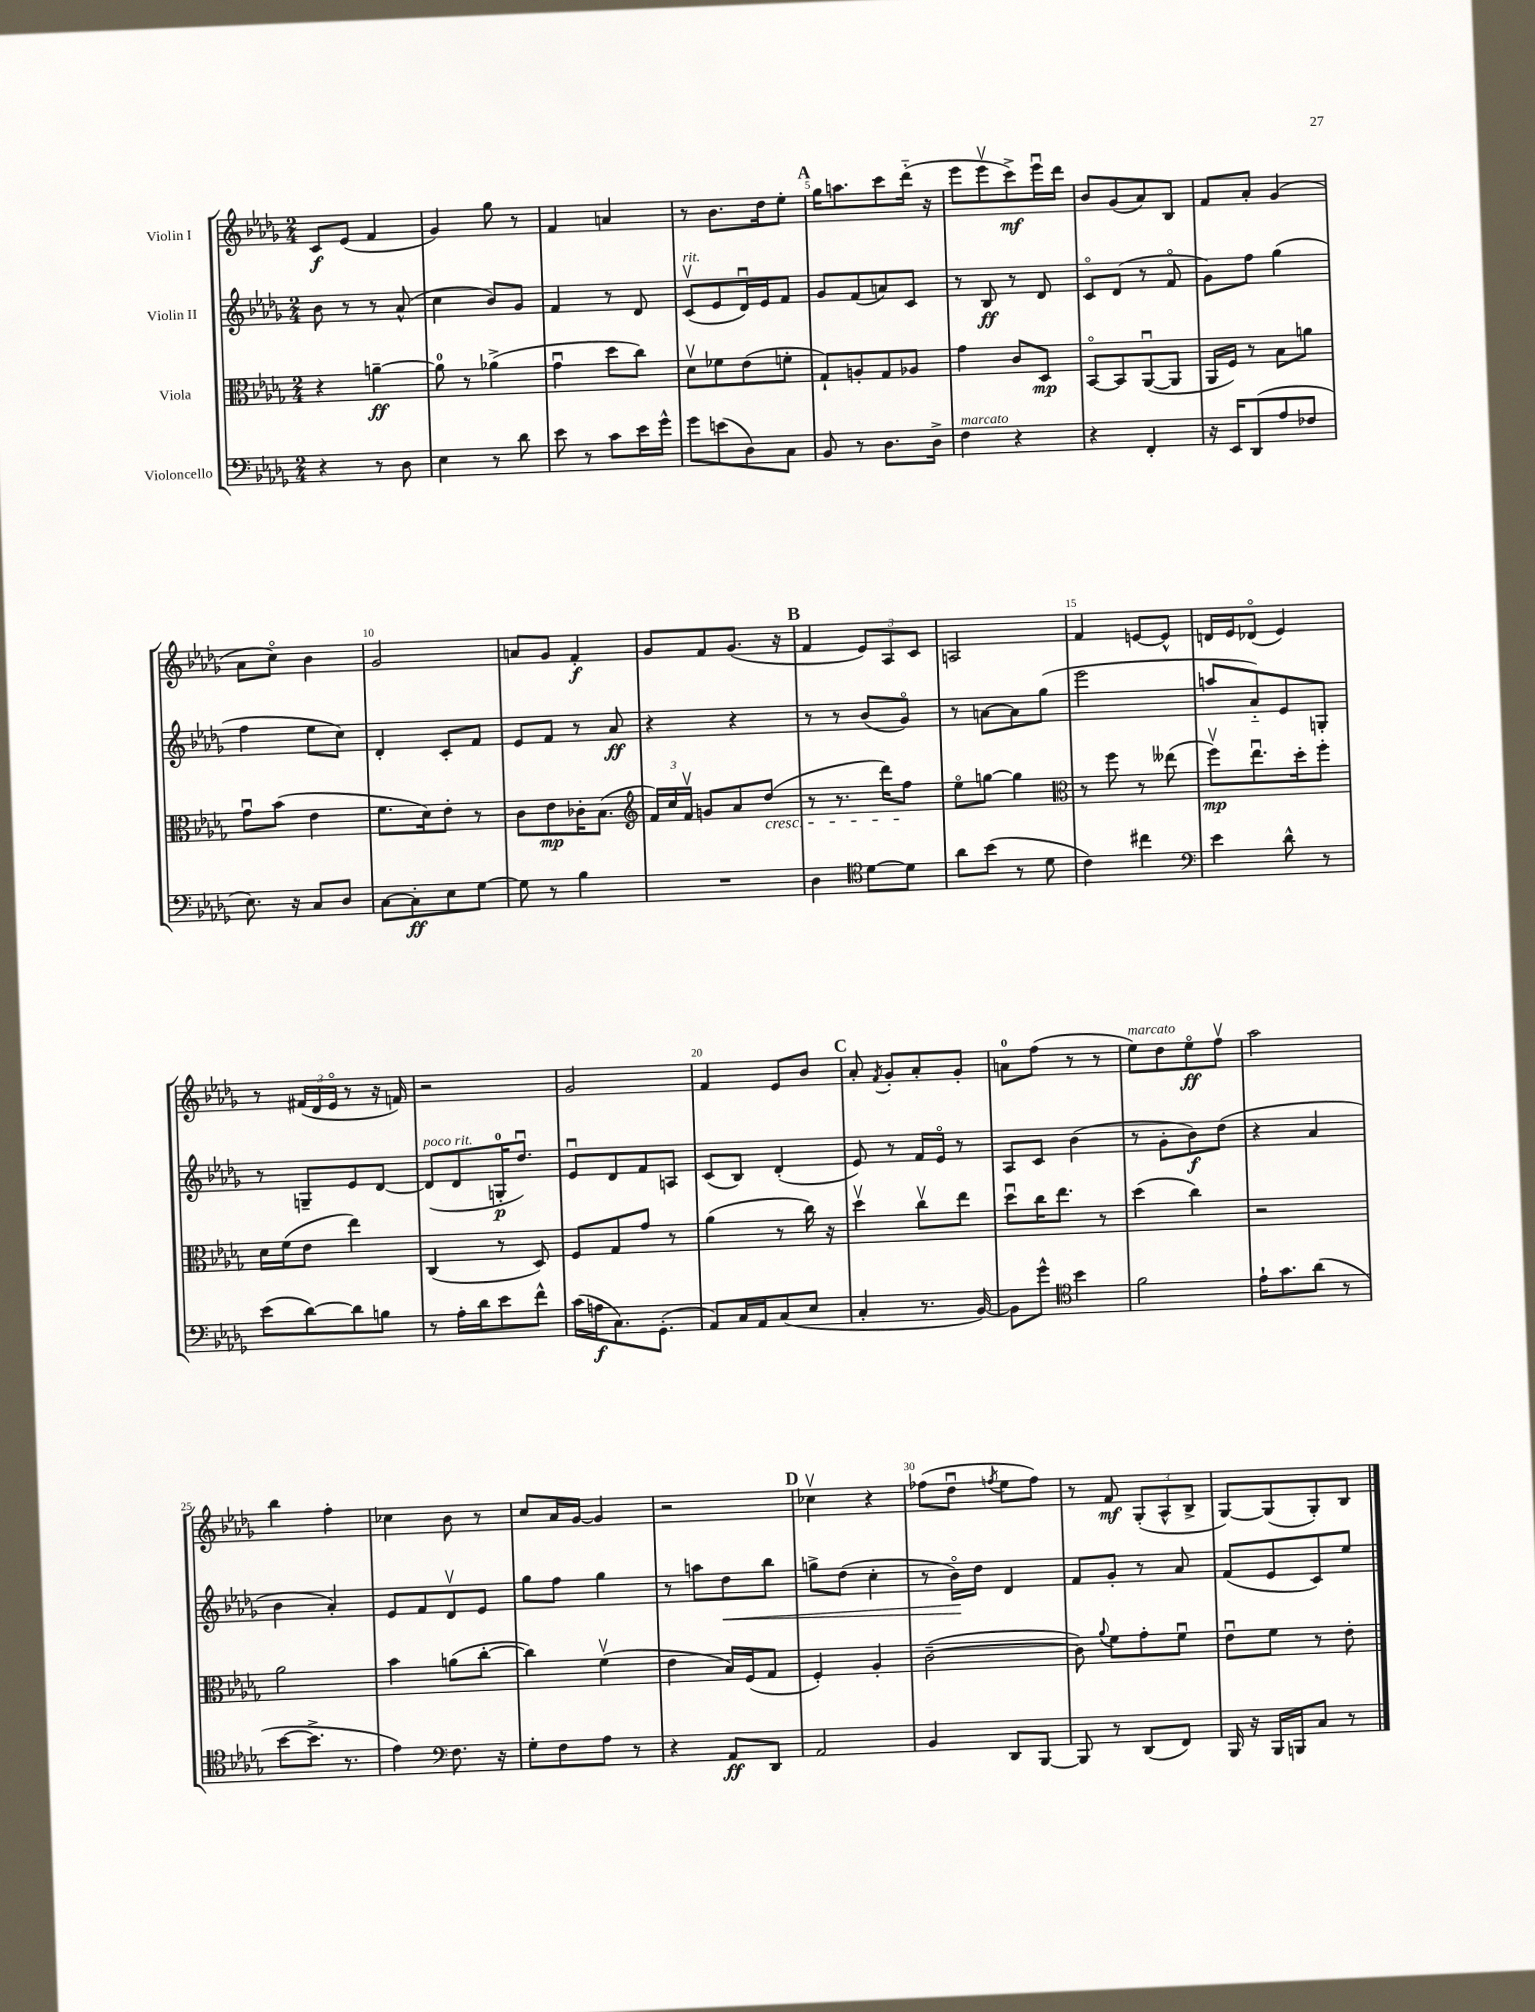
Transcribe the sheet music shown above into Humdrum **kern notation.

**kern	**kern	**kern	**kern
*staff4	*staff3	*staff2	*staff1
*clefF4	*clefC3	*clefG2	*clefG2
*k[b-e-a-d-g-]	*k[b-e-a-d-g-]	*k[b-e-a-d-g-]	*k[b-e-a-d-g-]
*M2/4	*M2/4	*M2/4	*M2/4
4r	4r	8b-	8c
.	.	8r	(8e-
8r	[4a~	8r	4f
8D-	.	(8a-^^	.
=	=	=	=
4E-	8a]	4cc	4g-)
.	8r	.	.
8r	(4a-^	8b-)	8gg-
8d-	.	8g-	8r
=	=	=	=
8e-	4g-u	4f	4f
8r	.	.	.
8c	8dd-	8r	4a
16e-	8cc)	8d-	.
16g-^^	.	.	.
=	=	=	=
8g-	8d-v	(8cv	8r
(8e	8f-	8e-	8.b-
8D-)	(8e-	16d-u)	.
.	.	16e-	16dd-
8C	8f'	8f	8ee-'
=	=	=	=
8BB-	8G-`)	8g-	16gg-
.	.	.	8.aa
8r	8A'	(8f	.
8.D-	8G-	8a)	8ccc
.	8A-	8c	(16ddd-'~
16D-^	.	.	16r
=	=	=	=
4F	4g-	8r	8eee-
.	.	8B-	8eee-v
4r	8c	8r	8ccc^)
.	8D-	8d-	16eee-u
.	.	.	16ddd-
=	=	=	=
4r	[8BB-o	8co	8b-
.	8BB-]	(8d-	(8g-
4FF'	([8AA-u	8r	8a-)
.	8AA-]	8fo	8B-
=	=	=	=
16r	16AA-	8g-)	8f
16EE-	16F)	.	.
(8DD-	8r	8ff	8a-'
8A-	8B-	(4gg-	(4g-
8F-	8a	.	.
=	=	=	=
8.E-)	8g-u	4ff	8a-
.	(8b-	.	8cco)
16r	.	.	.
8C	4e-	8ee-	4b-
8D-	.	8cc)	.
=	=	=	=
[8C	8.f	4d-'	2g-
8C']	.	.	.
.	16d-)	.	.
8E-	8e-'	8c'	.
[8G-	8r	8f	.
=	=	=	=
8G-]	8c	8e-	8a
8r	8e-	8f	8g-
4B-	16c-'	8r	4f'
.	(8.B-	.	.
.	.	8a-	.
=	=	=	=
*	*clefG2	*	*
2r	24f)	4r	8g-
.	24cc	.	.
.	24fv	.	.
.	8g	.	8f
.	8a-	4r	(8.g-
.	(8dd-	.	.
.	.	.	16r
=	=	=	=
4D-	8r	8r	4f
.	8.r	8r	.
*clefC4	*	*	*
[8d-	.	(8b-	12e-)
.	16ddd-)	.	.
.	.	.	12A-
8d-]	8ff	8g-o)	.
.	.	.	12c
=	=	=	=
8a-	8ee-o	8r	2A
(8b-	[8gg	[8a	.
8r	4gg]	8a]	.
8d-	.	(8gg-	.
=	=	=	=
*	*clefC3	*	*
4c)	8r	2eee-	4f
.	8ff	.	.
4cc#	8r	.	[8e
.	(8ee--	.	8e^^]
=	=	=	=
*clefF4	*	*	*
4e-	8ffv)	8aa	16d
.	.	.	16e-
.	8.ee-u	8a-'~)	(8d-o
8d-^^	.	8e-	4e-)
.	16dd-'	.	.
8r	8ff'	8G'	.
=	=	=	=
(8e-	16d-	8r	8r
.	(16f	.	.
[8d-)	8e-	8G~	(24f#
.	.	.	24d-
.	.	.	24e-o
8d-]	4ee-)	8e-	8r
8B	.	[8d-	16r
.	.	.	16f)
=	=	=	=
8r	(4C	(8d-]	2r
16A-'	.	8d-	.
16d-	.	.	.
8e-	8r	16G'	.
.	.	8.dd-u)	.
8f^^	8D-)	.	.
=	=	=	=
(16c	8F	8e-u	2g-
16A	.	.	.
8.C)	8G-	8d-	.
.	8g-	8f	.
(8.GG-'	.	.	.
.	8r	8A	.
=	=	=	=
8AA-)	(4a-	(8c	4f
16C	.	8B-)	.
16AA-	.	.	.
(8C	8r	(4d-'	8e-
8E-	16cc)	.	8b-
.	16r	.	.
=	=	=	=
4C'	4dd-v	8e-)	8a-'
.	.	.	8qf
.	.	8r	8g-'
8.r	8ccv	16f	8a-'
.	.	16e-o	.
.	8ee-	8r	8g-'
[16BB-)	.	.	.
=	=	=	=
8BB-]	8dd-u	8A-	8a
8g-^^	16cc	8c	(8ff
.	8.ee-	.	.
*clefC4	*	*	*
4b-	.	(4b-	8r
.	8r	.	8r
=	=	=	=
2f	(4dd-	8r	8ee-)
.	.	8g-'	8dd-
.	4cc)	8b-)	8ee-o
.	.	(8dd-	8ffv
=	=	=	=
16e-`	2r	4r	2aa-
8.g-	.	.	.
(8a-	.	4a-	.
8r	.	.	.
=	=	=	=
[8b-	2a-	4b-	4bb-
8.b-^]	.	.	.
.	.	4a-')	4ff'
8.r	.	.	.
=	=	=	=
4e-)	4b-	8e-	4cc-
.	.	8f	.
*clefF4	*	*	*
8.F	(8a	8d-v	8b-
.	[8cc'	8e-	8r
16r	.	.	.
=	=	=	=
8G-'	4cc])	8gg-	8cc
8F	.	8ff	16a-
.	.	.	[16g-
8A-	(4fv	4gg-	4g-]
8r	.	.	.
=	=	=	=
4r	4e-	8r	2r
.	.	8aa	.
8AA-	16B-)	8dd-	.
.	(16F	.	.
8DD-	8G-	8bb-	.
=	=	=	=
2AA-	4F')	8gg^	4cc-v
.	.	(8dd-	.
.	4A-'	4cc'	4r
=	=	=	=
4BB-	([2c~	8r	(8ff-
.	.	16b-o)	8dd-u
.	.	16dd-	.
.	.	.	8qff
8DD-	.	4d-	8ee-
[8BBB-	.	.	8ff)
=	=	=	=
8BBB-]	8c])	8f	8r
.	8qqa-	.	.
8r	8f	8g-'	8f
(8DD-	8g-'	8r	(12G-'
.	.	.	12A-^^
8FF)	8fu	8a-	.
.	.	.	12B-^
=	=	=	=
16BBB-	8e-u	(8f	[8G-)
16r	.	.	.
16BBB-	8f	8e-	(8G-]
16BBB	.	.	.
8C	8r	8c)	8G-')
8r	8e-'	8ee-	8B-
==	==	==	==
*-	*-	*-	*-
